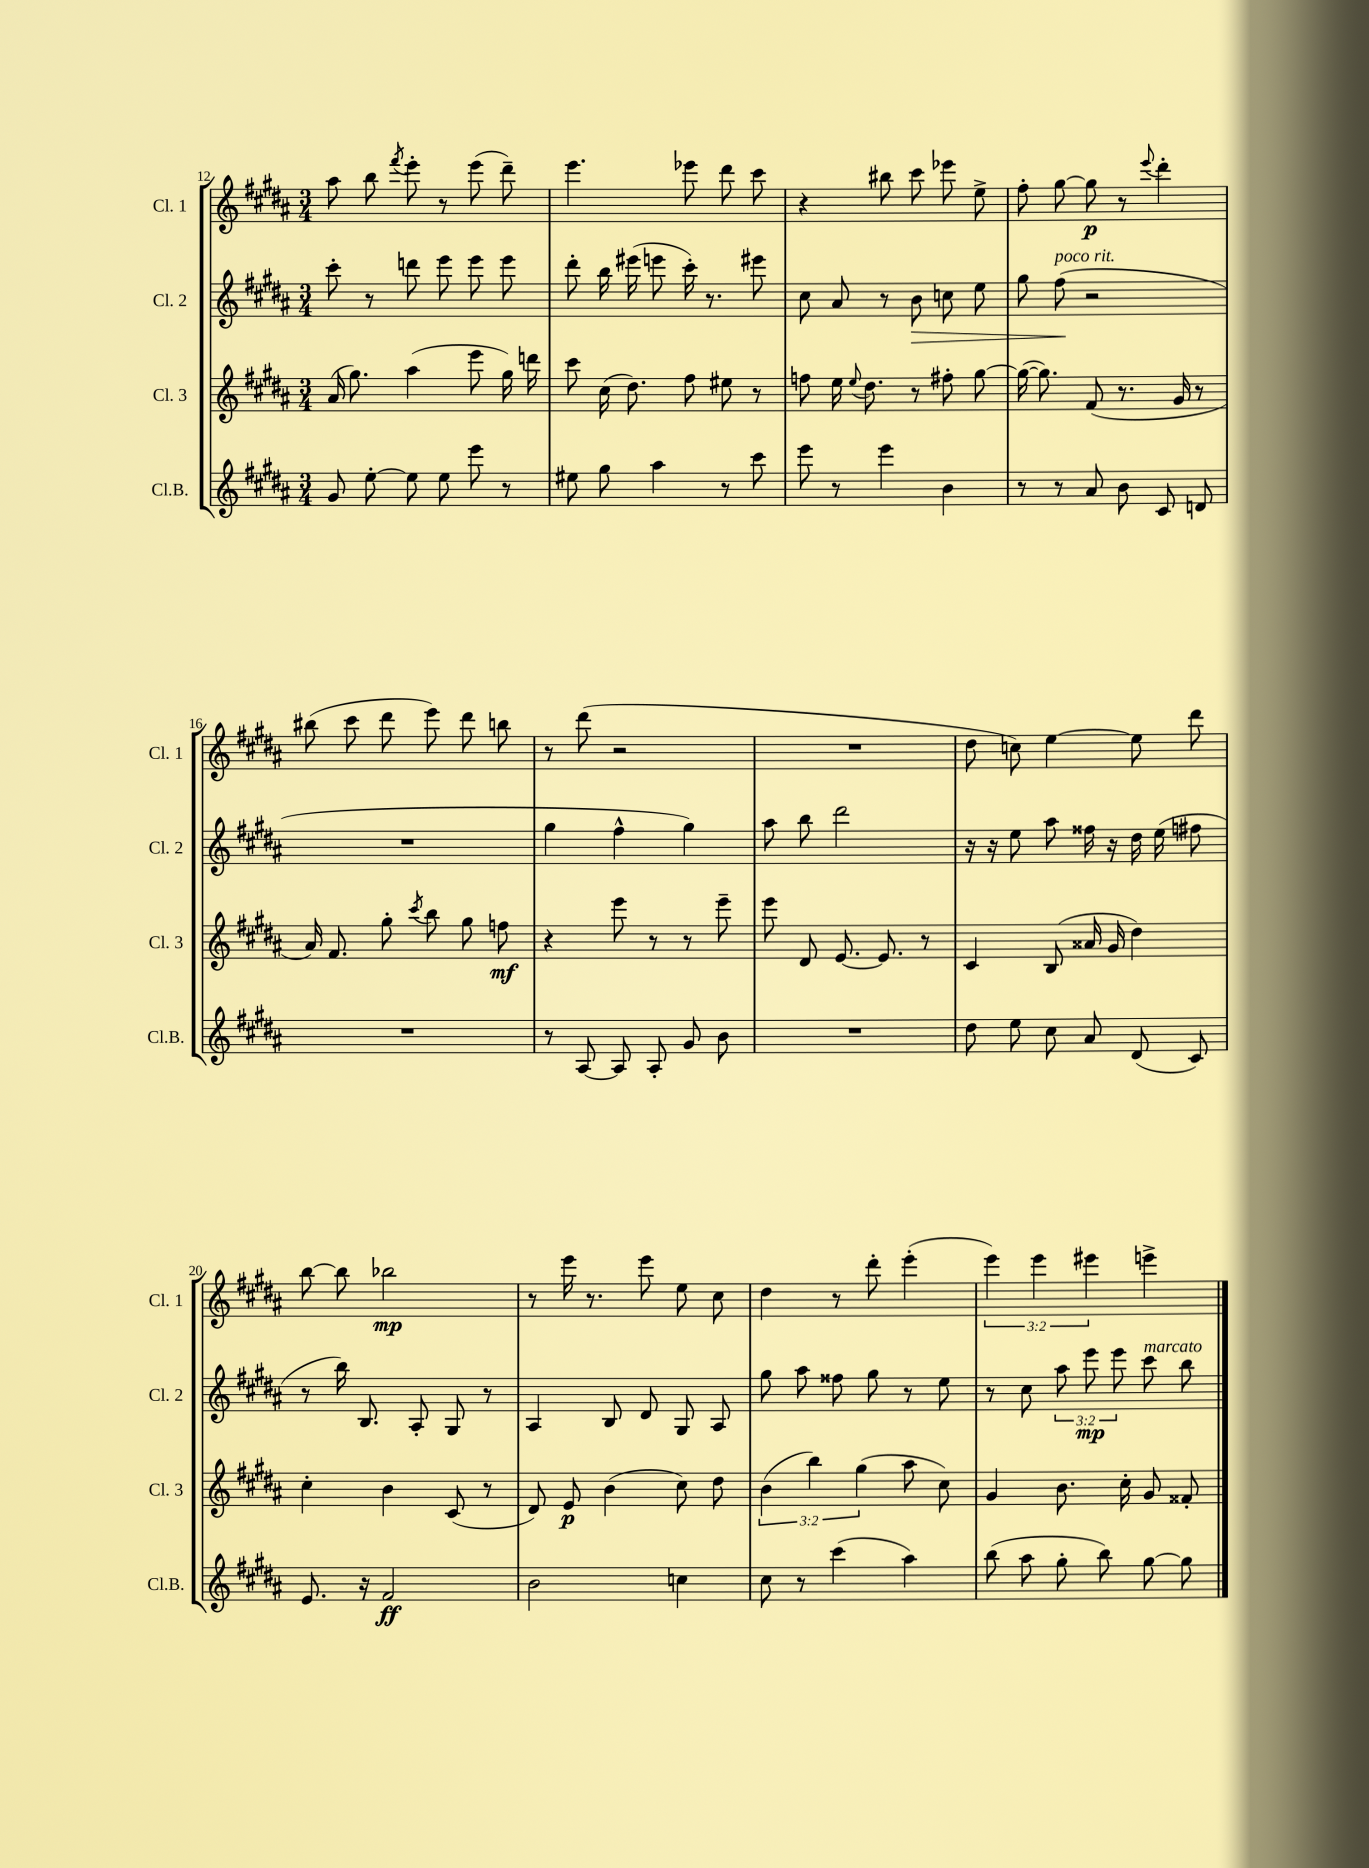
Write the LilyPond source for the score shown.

<<
\new StaffGroup <<
\new Staff = "s0" \with { instrumentName = "Cl. 1" shortInstrumentName = "Cl. 1" } {
    \clef treble \key b \major \numericTimeSignature \time 3/4 \override Staff.TupletNumber.text = #tuplet-number::calc-fraction-text
    \autoBeamOff ais''8 b''8 \acciaccatura { fis'''8 } e'''8-. r8 e'''8( dis'''8--) |
    e'''4. ees'''8 dis'''8 cis'''8 |
    r4 bis''8 cis'''8 ees'''8 e''8-> |
    fis''8-. gis''8~ gis''8\p r8 \appoggiatura { e'''8 } dis'''4-. |
    bis''8( cis'''8 dis'''8 e'''8) dis'''8 b''8 |
    r8 dis'''8( r2 |
    R2. |
    dis''8 c''8) e''4~ e''8 dis'''8 |
    b''8~ b''8 bes''2\mp |
    r8 e'''16 r8. e'''8 e''8 cis''8 |
    dis''4 r8 dis'''8-. e'''4-.( |
    \tuplet 3/2 { e'''4) e'''4 eis'''4 } e'''4-> \bar "|." |
}
\new Staff = "s1" \with { instrumentName = "Cl. 2" shortInstrumentName = "Cl. 2" } {
    \clef treble \key b \major \numericTimeSignature \time 3/4 \override Staff.TupletNumber.text = #tuplet-number::calc-fraction-text
    \autoBeamOff cis'''8-. r8 d'''8 e'''8 e'''8 e'''8 |
    dis'''8-. b''16 eis'''16( e'''8 cis'''16-.) r8. eis'''8 |
    cis''8 ais'8 r8 b'8\> c''8 e''8 |
    gis''8 fis''8\!^\markup { \italic "poco rit." }( r2 |
    R2. |
    gis''4 fis''4-^ gis''4) |
    ais''8 b''8 dis'''2 |
    r16 r16 e''8 ais''8 fisis''16 r16 dis''16 e''16( fis''8 |
    r8 b''16) b8. ais8-. gis8 r8 |
    ais4 b8 dis'8 gis8 ais8 |
    gis''8 ais''8 fisis''8 gis''8 r8 e''8 |
    r8 cis''8 \tuplet 3/2 { ais''8 e'''8\mp e'''8 } cis'''8^\markup { \italic "marcato" } b''8 \bar "|." |
}
\new Staff = "s2" \with { instrumentName = "Cl. 3" shortInstrumentName = "Cl. 3" } {
    \clef treble \key b \major \numericTimeSignature \time 3/4 \override Staff.TupletNumber.text = #tuplet-number::calc-fraction-text
    \autoBeamOff ais'16( gis''8.) ais''4( e'''8 gis''16) d'''16 |
    cis'''8 cis''16( dis''8.) fis''8 eis''8 r8 |
    f''8 e''16 \appoggiatura { e''8 } dis''8. r8 fis''8-. gis''8~ |
    gis''16~( gis''8.) fis'8( r8. gis'16 r8 |
    ais'16) fis'8. gis''8-. \acciaccatura { cis'''8 } b''8 gis''8 f''8\mf |
    r4 e'''8 r8 r8 e'''8-- |
    e'''8 dis'8 e'8.~ e'8. r8 |
    cis'4 b8( aisis'16 gis'16 dis''4) |
    cis''4-. b'4 cis'8( r8 |
    dis'8) e'8\p b'4( cis''8) dis''8 |
    \tuplet 3/2 { b'4( b''4) gis''4( } ais''8 cis''8) |
    gis'4 b'8. cis''16-. gis'8 fisis'8-. \bar "|." |
}
\new Staff = "s3" \with { instrumentName = "Cl.B." shortInstrumentName = "Cl.B." } {
    \clef treble \key b \major \numericTimeSignature \time 3/4
    \autoBeamOff gis'8 e''8~-. e''8 e''8 e'''8 r8 |
    eis''8 gis''8 ais''4 r8 cis'''8 |
    e'''8 r8 e'''4 b'4 |
    r8 r8 ais'8 b'8 cis'8 d'8 |
    R2. |
    r8 ais8~ ais8 ais8-. gis'8 b'8 |
    R2. |
    dis''8 e''8 cis''8 ais'8 dis'8( cis'8) |
    e'8. r16 fis'2\ff |
    b'2 c''4 |
    cis''8 r8 cis'''4( ais''4) |
    b''8( ais''8 gis''8-. b''8) gis''8~ gis''8 \bar "|." |
}
>>
>>
\layout { \context { \Score currentBarNumber = #12 } }
